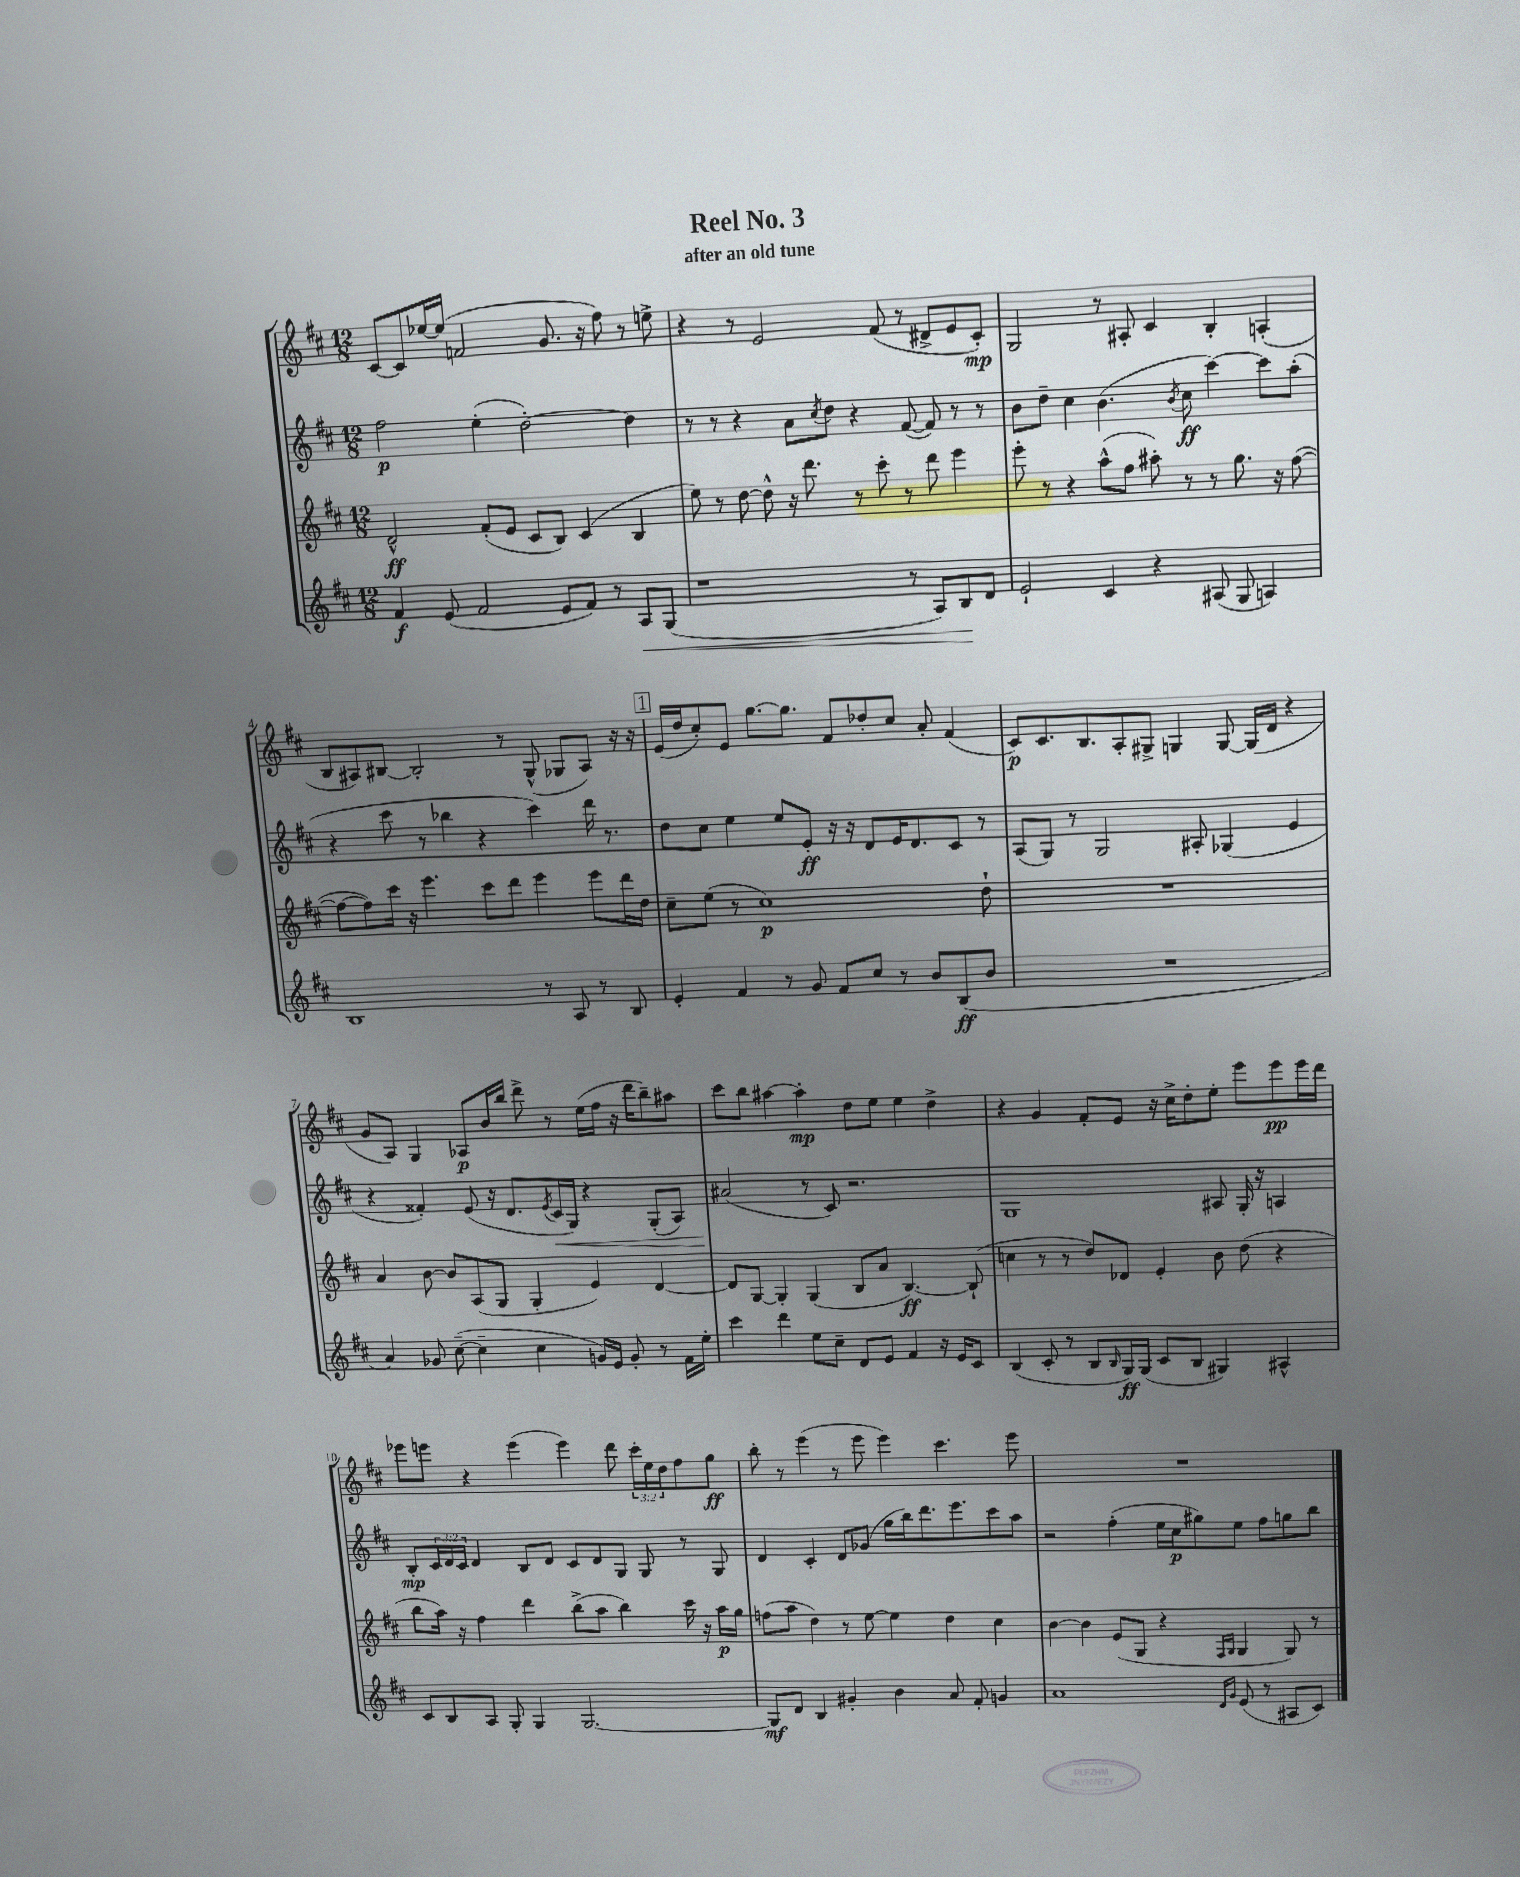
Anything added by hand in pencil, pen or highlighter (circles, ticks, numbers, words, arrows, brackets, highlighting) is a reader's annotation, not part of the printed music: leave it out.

**kern	**kern	**kern	**kern
*staff4	*staff3	*staff2	*staff1
*clefG2	*clefG2	*clefG2	*clefG2
*k[f#c#]	*k[f#c#]	*k[f#c#]	*k[f#c#]
*M12/8	*M12/8	*M12/8	*M12/8
4f#	2d^^	2ff#	[8c#
.	.	.	8c#]
(8e	.	.	[16ee-
.	.	.	(16ee-]
2f#	.	.	2f
.	(8f#'	(4ee'	.
.	8e	.	.
.	8c#	[2dd')	.
8e	8B)	.	8.g
8f#)	(4c#	.	.
.	.	.	16r
8r	.	.	8ff#)
8A	4B	4dd]	8r
(8G	.	.	8ee^
=	=	=	=
1r	8ee)	8r	4r
.	8r	8r	.
.	[8dd	4r	8r
.	8dd^^]	.	2e
.	16r	8a	.
.	8.ddd	.	.
.	.	8qcc#	.
.	.	8dd	.
.	8r	4r	.
.	8ccc#'	.	(8f#
8r	8r	([8f#	8r
8A)	8ddd	8f#])	8d#^
8B	4eee	8r	8e
8d	.	8r	8c#')
=	=	=	=
2e`	8eee'	8b	2G
.	8r	8dd~	.
.	4r	4cc#	.
4c#	(8aa^^	(4.b	8r
.	8ff#	.	8A#'
4r	8aa#')	.	4c#
.	.	8qb	.
.	8r	8cc#	.
(8A#	8r	[4ccc#)	4B'
8G	8.gg	.	.
4A)	.	8ccc#]	(4A'
.	16r	.	.
.	([8ff#	(8aa'	.
=	=	=	=
1B	8ff#_	4r	8B
.	8ff#])	.	8A#)
.	16ccc#	8ccc#	[8B#
.	16r	.	.
.	4.eee	8r	2B#']
.	.	4bb-	.
.	8ccc#	4r	.
.	8ddd	.	8r
8r	4eee	4ccc#)	(8G^^
8A	.	.	8G-
8r	8eee	16ddd	8A#)
.	.	8.r	.
8B	16ddd	.	16r
.	16dd	.	16r
=	=	=	=
4e'	8cc#~	8dd	(16e
.	.	.	16dd
.	(8ee	8cc#	8cc#')
4f#	8r	4ee	8e
.	1cc#)	.	[8.gg
8r	.	8ee	.
.	.	.	8.gg]
8g	.	8e'	.
8f#	.	16r	8f#
.	.	16r	.
8cc#	.	8d	8dd-'
8r	.	16e	8cc#
.	.	8.d	.
8b	.	.	8a'
(8B	.	8c#	(4f#
8b	8dd`	8r	.
=	=	=	=
1.r	1.r	(8A	8c#)
.	.	8G)	8.c#
.	.	8r	.
.	.	.	8.B
.	.	2G	.
.	.	.	8A'
.	.	.	8G#^
.	.	.	4G
.	.	8A#'	.
.	.	(4G-	[8G
.	.	.	(16G]
.	.	.	16d
.	.	4e	4r
=	=	=	=
4a)	4a	4r	8g
.	.	.	8A)
8g-	[8b	4f##')	4G
([8cc#~	8b]	.	.
4cc#~]	(8A	(8e	8A-
.	8G	16r	16b
.	.	8.d	16bb
4cc#	4G'	.	8ddd^
.	.	8qe	.
.	.	16c#	8r
.	.	16G)	.
16g)	4e)	4r	(16ee
16e	.	.	16ff#
8g'	.	.	16r
.	.	.	16ddd
8r	[4d	(8G'	8bb~)
16f#	.	8A)	8aa#
16ee'	.	.	.
=	=	=	=
4ccc#	8d]	(2a#	8ccc#
.	[8G	.	8bb
4ddd	4G']	.	[4aa#
8ee	(4G	8r	4aa#']
8cc#~	.	8c#)	.
8d	8B	2.r	8dd
8e	8a	.	8ee
4f#	[4.B)	.	4ee
16r	.	.	4dd^
16e	.	.	.
8c#	(8B`]	.	.
=	=	=	=
(4B	4cc	1G	4r
8c#'	8r	.	4g
8r	8r	.	.
8B	8dd)	.	8f#'
16qqB	.	.	.
16G)	8d-	.	8e
(16G	.	.	.
8c#	4e'	.	16r
.	.	.	16cc#^
8B	.	.	8dd'
4G#)	8b	8A#	8ee'
.	(8dd	16G'	8eee
.	.	16r	.
4A#^^	4r	4A	8eee
.	.	.	16eee
.	.	.	16ddd
=	=	=	=
8c#	8bb	8B'	8eee-
8B	16aa)	24c#	8eee
.	.	24d	.
.	16r	.	.
.	.	24c#	.
8A	4ff#	4d	4r
8G'	.	.	.
4G	4ddd	8B	(4eee
.	.	8d	.
[2.G	(8bb^	8c#	4eee)
.	8aa	8d	.
.	4bb)	8G	8ddd
.	.	8G	24ccc#'
.	.	.	24ee
.	.	.	24dd
.	16ccc#	8r	8ff#
.	16r	.	.
.	16aa	8G	8gg
.	16gg	.	.
=	=	=	=
8G]	(8ff	4d	8bb'
8d	8aa	.	8r
4B	4dd)	4c#'	(4eee
4g#'	8r	8d	8r
.	[8ee	(8g-	8eee
4b	4ee]	16gg	4eee)
.	.	16bb)	.
.	.	8.ddd	.
8a	4dd	.	4.ccc#
.	.	8.eee	.
8f#'	.	.	.
4g	4cc#	8ccc#	.
.	.	8aa	8eee
=	=	=	=
1a	[4b	2r	1.r
.	4b]	.	.
.	(8e	(4ff#'	.
.	8G	.	.
.	4r	16ee	.
.	.	16cc#	.
.	.	8gg#)	.
16qqd	16qqF#	.	.
16qqg	16qqG	.	.
(8e	4G	8ee	.
8r	.	8ff#	.
8A#	8G)	8gg	.
8c#)	8r	8bb	.
==	==	==	==
*-	*-	*-	*-
